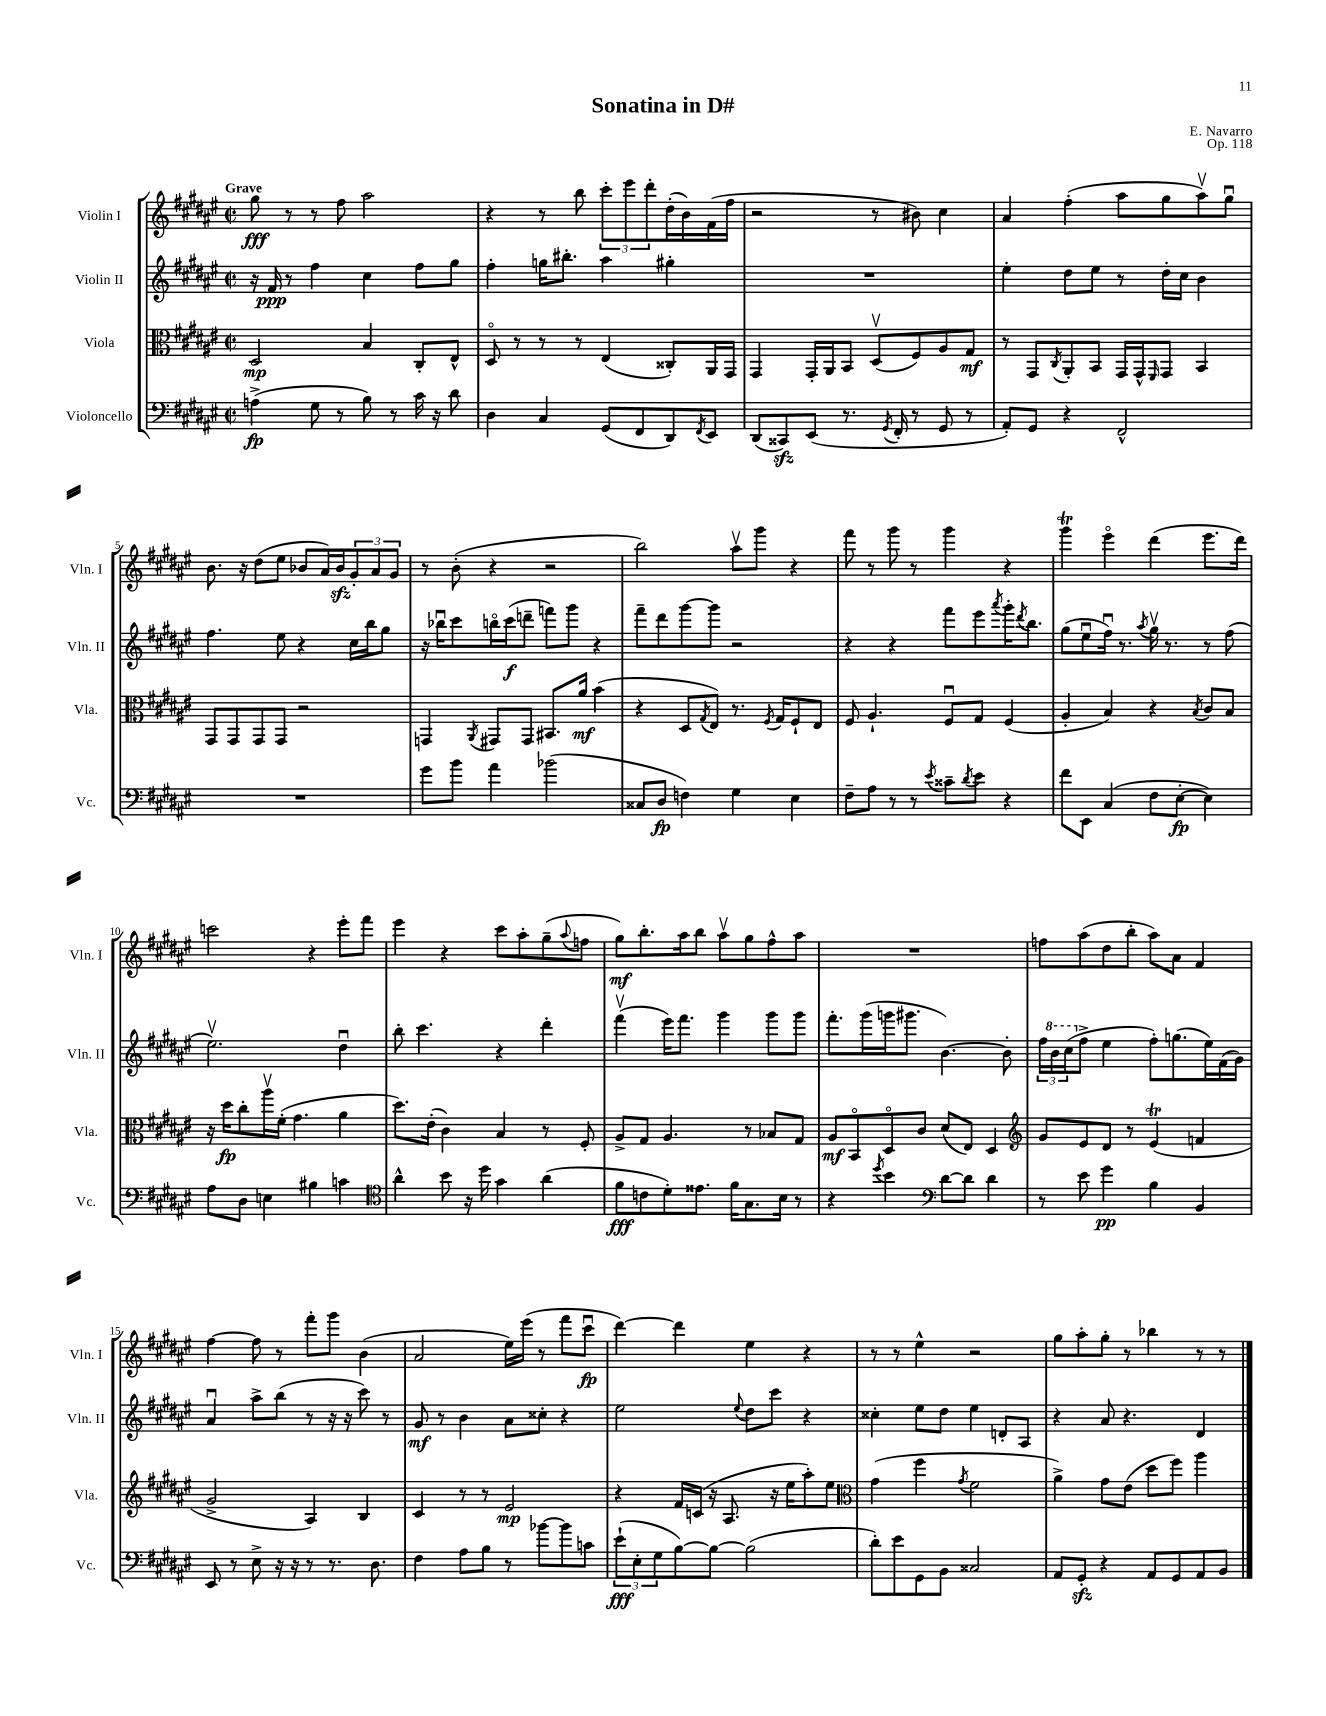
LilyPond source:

\header { title = "Sonatina in D#" composer = "E. Navarro" opus = "Op. 118" }
<<
\new StaffGroup <<
\new Staff = "s0" \with { instrumentName = "Violin I" shortInstrumentName = "Vln. I" } {
    \clef treble \key fis \major \defaultTimeSignature \time 2/2 \tempo "Grave"
    gis''8\fff r8 r8 fis''8 ais''2 |
    r4 r8 b''8 \tuplet 3/2 { cis'''8-. eis'''8 dis'''8-. } dis''16-.( b'16) fis'16( fis''16 |
    r2 r8 bis'8) cis''4 |
    ais'4 fis''4-.( ais''8 gis''8 ais''8\upbow) gis''8\downbow |
    b'8. r16 dis''8( eis''8 bes'8 ais'16) bes'16\sfz \tuplet 3/2 { gis'8-. ais'8 gis'8 } |
    r8 b'8-.( r4 r2 |
    b''2) ais''8\upbow gis'''8 r4 |
    fis'''8 r8 gis'''8 r8 gis'''4 r4 |
    gis'''4\trill eis'''4\flageolet dis'''4( eis'''8. dis'''16) |
    c'''2 r4 eis'''8-. fis'''8 |
    eis'''4 r4 cis'''8 ais''8-. gis''8--( \appoggiatura { ais''8 } f''8 |
    gis''8\mf) b''8.-. ais''16 b''8 ais''8\upbow gis''8 fis''8-^ ais''8 |
    R1 |
    f''8 ais''8( dis''8 b''8-. ais''8) ais'8 fis'4 |
    fis''4~ fis''8 r8 fis'''8-. gis'''8 b'4( |
    ais'2 eis''16) eis'''16( r8 fis'''8 cis'''8\downbow\fp |
    dis'''4~) dis'''4 eis''4 r4 |
    r8 r8 eis''4-^ r2 |
    gis''8 ais''8-. gis''8-. r8 bes''4 r8 r8 \bar "|." |
}
\new Staff = "s1" \with { instrumentName = "Violin II" shortInstrumentName = "Vln. II" } {
    \clef treble \key fis \major \defaultTimeSignature \time 2/2
    r16 fis'16\ppp r8 fis''4 cis''4 fis''8 gis''8 |
    fis''4-. g''16 bis''8.-. ais''4 gis''4-. |
    R1 |
    eis''4-. dis''8 eis''8 r8 dis''16-. cis''16 b'4 |
    fis''4. eis''8 r4 cis''16 b''16 gis''8 |
    r16 bes''16\downbow cis'''8 b''16\flageolet cis'''16\f( d'''8-- f'''8) gis'''8 r4 |
    fis'''8-- dis'''8 gis'''8~ gis'''8 r2 |
    r4 r4 fis'''8 eis'''8 \acciaccatura { ais'''8 } gis'''16-. \acciaccatura { dis'''8 } b''8. |
    gis''8( eis''8\downbow fis''16\downbow) r8. \acciaccatura { ais''8 } gis''16\upbow r8. r8 fis''8( |
    eis''2.\upbow) dis''4\downbow |
    b''8-. cis'''4. r4 dis'''4-. |
    fis'''4\upbow( eis'''16) fis'''8. gis'''4 gis'''8 gis'''8 |
    fis'''8.-. gis'''16( g'''16 gis'''8. b'4.~) b'8-. |
    \tuplet 3/2 { fis''16 \ottava #1 b''16 cis'''16( \ottava #0 } fis''8-> eis''4 fis''8-.) g''8.( eis''16) fis'16( gis'16) |
    ais'4\downbow ais''8-> b''8( r8 r16 r16 cis'''8) r8 |
    gis'8\mf r8 b'4 ais'8 cisis''8-. r4 |
    eis''2 \appoggiatura { eis''8 } dis''8 cis'''8 r4 |
    cisis''4-. eis''8 dis''8 eis''4 d'8-. ais8 |
    r4 ais'8 r4. dis'4 \bar "|." |
}
\new Staff = "s2" \with { instrumentName = "Viola" shortInstrumentName = "Vla." } {
    \clef alto \key fis \major \defaultTimeSignature \time 2/2
    dis2\mp b4 cis8-. eis8-^ |
    dis8\flageolet r8 r8 r8 eis4( cisis8-.) ais,16 gis,16 |
    gis,4 gis,16-. ais,16 b,8 dis8\upbow( fis8) ais8 gis8\mf |
    r8 gis,8 \acciaccatura { cis8 } ais,8-. b,8 gis,16 gis,16-^ \grace { fis,16 } gis,8 b,4 |
    gis,8 gis,8 gis,8 gis,8 r2 |
    g,4 \acciaccatura { ais,8 } gis,8 gis,8 bis,8. ais'16\mf b'4( |
    r4 dis8 \acciaccatura { gis8 } eis8) r8. \acciaccatura { fis8 } gis16 fis8-! eis8 |
    fis8 ais4.-! fis8\downbow gis8 fis4( |
    ais4-. b4) r4 \acciaccatura { b8 } cis'8 b8 |
    r16 dis''16\fp cis''8-. ais''16\upbow fis'16-.( gis'4. ais'4 |
    dis''8.) eis'16-.( cis'4) b4 r8 fis8-. |
    ais8-> gis8 ais4. r8 bes8 gis8 |
    ais8\mf b,8\flageolet dis8\flageolet cis'8 dis'8( eis8) dis4 |
    \clef treble gis'8 eis'8 dis'8 r8 eis'4\trill( f'4 |
    gis'2-> ais4) b4 |
    cis'4 r8 r8 eis'2\mp |
    r4 fis'16 c'16( r16 ais8. r16 eis''16 ais''8-.) eis''8 |
    \clef alto gis'4( fis''4 \acciaccatura { gis'8 } fis'2 |
    ais'4->) gis'8 eis'8( dis''8 fis''8) ais''4 \bar "|." |
}
\new Staff = "s3" \with { instrumentName = "Violoncello" shortInstrumentName = "Vc." } {
    \clef bass \key fis \major \defaultTimeSignature \time 2/2
    a4->\fp( gis8 r8 b8) r8 cis'16 r16 dis'8 |
    dis4 cis4 gis,8( fis,8 dis,8) \acciaccatura { fis,8 } eis,8 |
    dis,8( cisis,8\sfz) eis,8( r8. \acciaccatura { gis,8 } fis,16-. r8 gis,8 r8 |
    ais,8-.) gis,8 r4 fis,2-^ |
    R1 |
    gis'8 b'8 ais'4 bes'2( |
    cisis8 dis8\fp f4) gis4 eis4 |
    fis8-- ais8 r8 r8 \acciaccatura { eis'8 } cisis'8-- \acciaccatura { dis'8 } eis'8 r4 |
    fis'8 eis,8 cis4( fis8 eis8~-.\fp eis4) |
    ais8 dis8 e4 bis4 c'4 |
    \clef tenor ais'4-^ b'8 r16 dis''16 gis'4 ais'4( |
    fis'8\fff c'8 dis'8-.) eisis'8. fis'16 gis8. b16 r8 |
    r4 \acciaccatura { dis''8 } b'4 \clef bass dis'8~ dis'8 dis'4 |
    r8 eis'8 gis'4\pp b4 b,4 |
    eis,8 r8 eis8-> r16 r16 r8 r8. dis8. |
    fis4 ais8 b8 r8 bes'8~ bes'8 c'8 |
    \tuplet 3/2 { eis'8-!\fff( eis8-. gis8 } b8~) b8~ b2( |
    dis'8-.) eis'8 gis,8 b,8 cisis2 |
    ais,8 gis,8-.\sfz r4 ais,8 gis,8 ais,8 b,8 \bar "|." |
}
>>
>>
